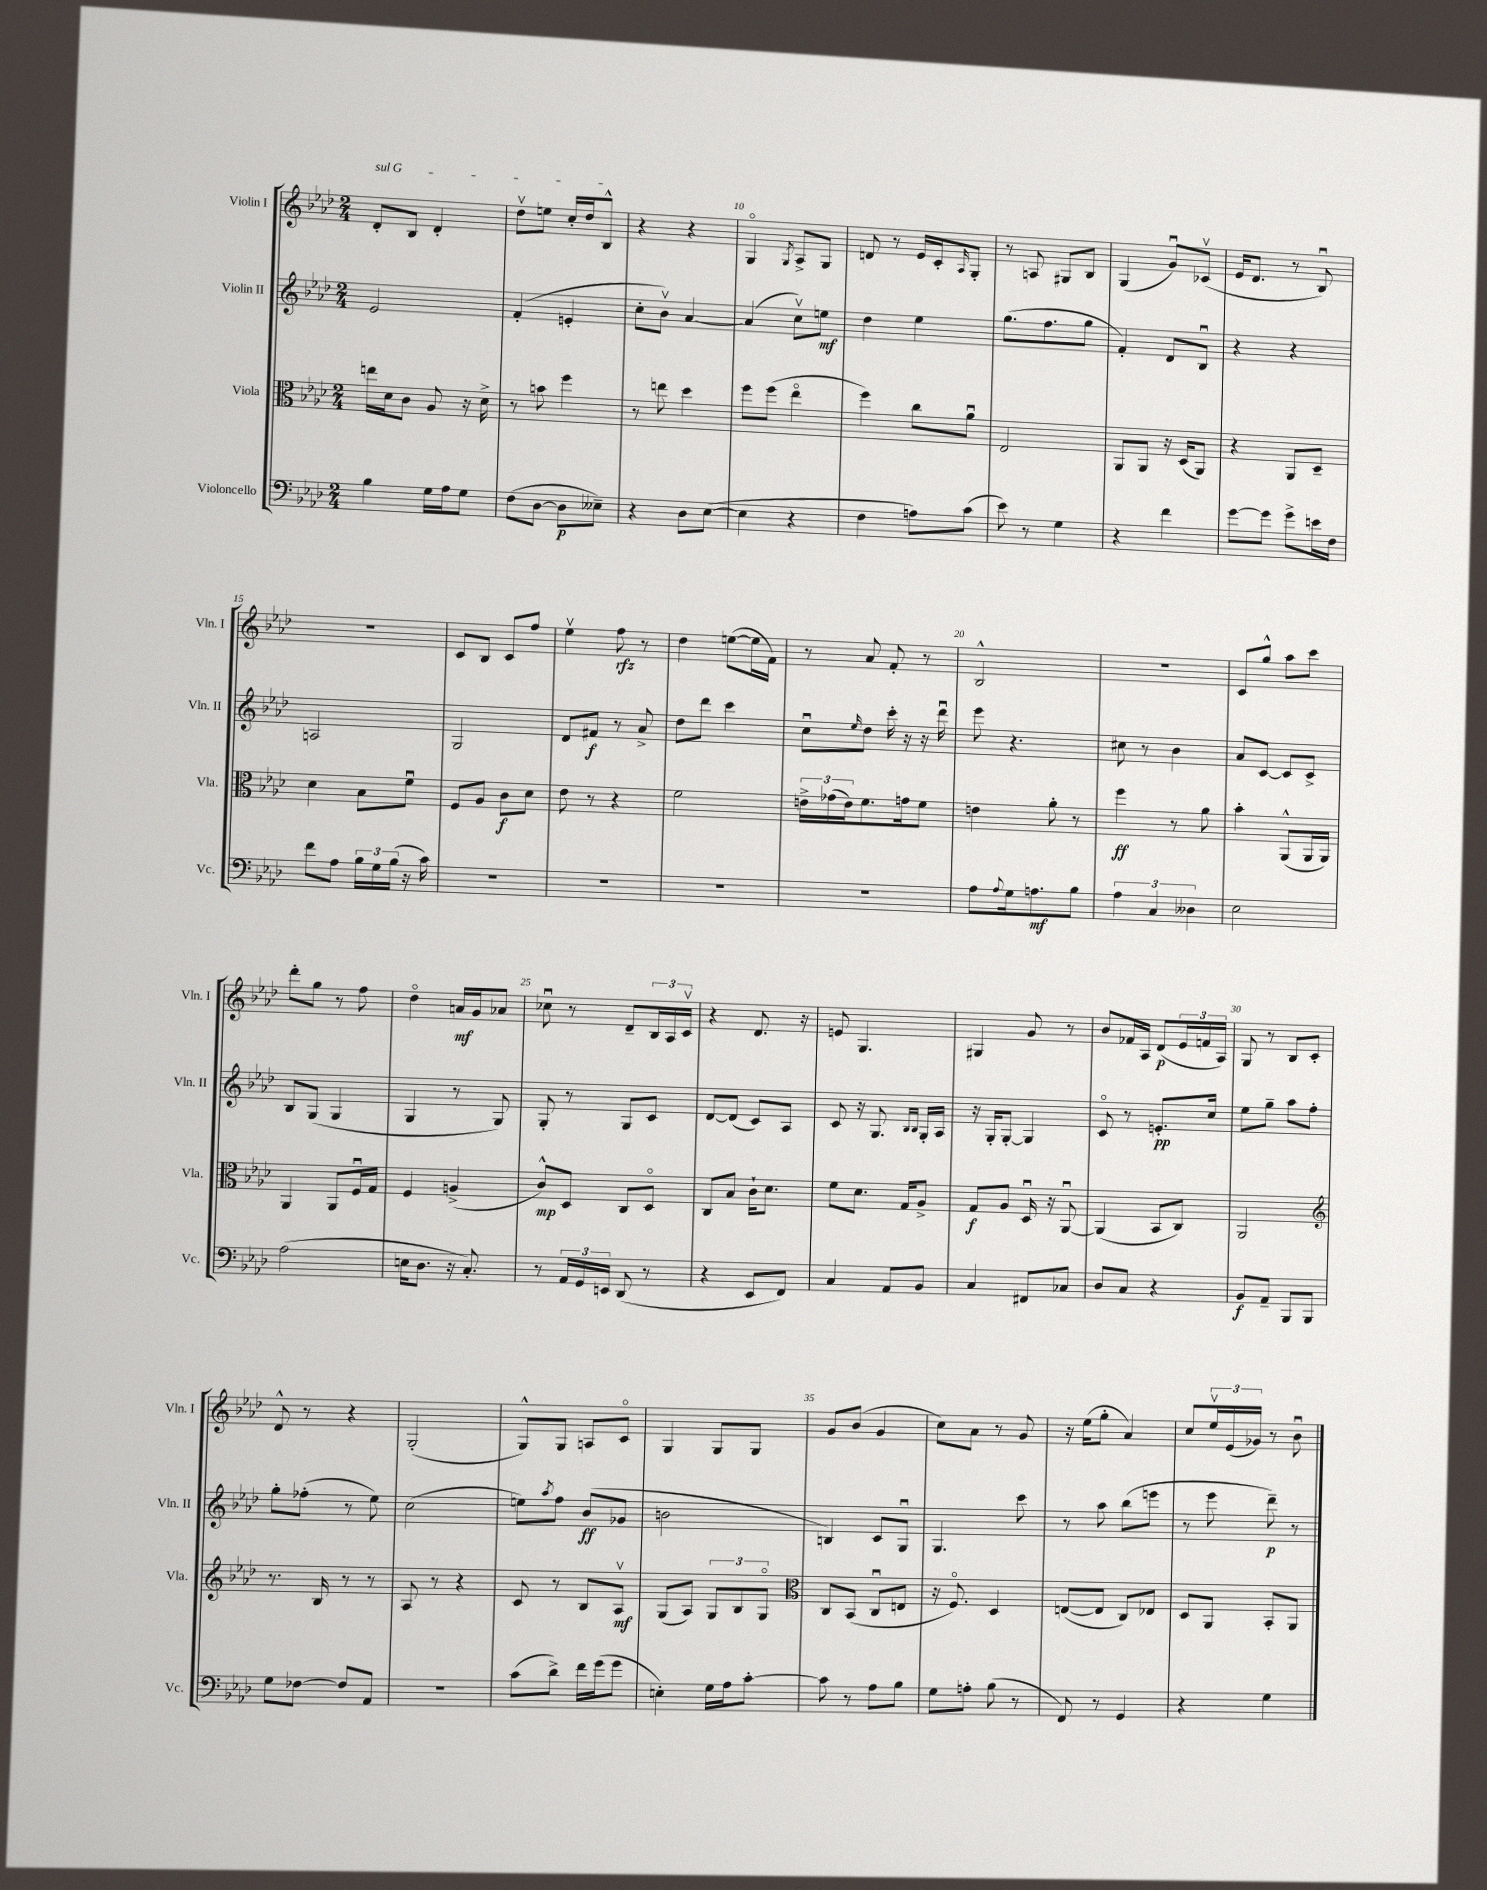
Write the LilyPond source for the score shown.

<<
\new StaffGroup <<
\new Staff = "s0" \with { instrumentName = "Violin I" shortInstrumentName = "Vln. I" } {
    \clef treble \key aes \major \numericTimeSignature \time 2/4
    \once \override TextSpanner.bound-details.left.text = \markup { \italic "sul G" } des'8-.\startTextSpan bes8 des'4-. |
    des''8\upbow e''8 c''16-. des''16 bes8-^\stopTextSpan |
    r4 r4 |
    g4\flageolet \acciaccatura { g8 } aes8-> g8 |
    d'8 r8 ees'16 c'16-. \grace { aes16 } g8-. |
    r8 a8 gis8 bes8 |
    g4( g'8\downbow) ces'8\upbow( |
    ees'16 des'8. r8 bes8\downbow) |
    r2 |
    c'8 bes8 c'8 f''8 |
    ees''4\upbow f''8\rfz r8 |
    des''4 e''8~( e''16 f'16) |
    r8 aes'8 f'8-. r8 |
    bes2-^ |
    r2 |
    c'8 g''8-^ aes''8 c'''8 |
    des'''8-. g''8 r8 f''8 |
    des''4\flageolet a'16\mf g'16 aes'8 |
    ces''8\downbow r8 des'8-- \tuplet 3/2 { bes16 aes16 c'16\upbow } |
    r4 des'8. r16 |
    e'8 g4. |
    gis4 g'8 r8 |
    bes'8 fes'16 aes16 des'8\p( \tuplet 3/2 { ees'16 f'16 aes16) } |
    g8 r8 bes8 c'8-. |
    des'8-^ r8 r4 |
    g2-.( |
    g8-^) g8 a8 c'8\flageolet |
    g4 g8 g8 |
    g'8 bes'8( g'4 |
    c''8) aes'8 r8 g'8 |
    r16 ees''16( g''8-. aes'4) |
    c''8 \tuplet 3/2 { ees''16\upbow ees'16( ges'16) } r8 bes'8\downbow \bar "|." |
}
\new Staff = "s1" \with { instrumentName = "Violin II" shortInstrumentName = "Vln. II" } {
    \clef treble \key aes \major \numericTimeSignature \time 2/4
    ees'2 |
    f'4-.( e'4-. |
    c''8-. bes'8\upbow) aes'4~ |
    aes'4( c''8\upbow) e''8\mf |
    des''4 ees''4 |
    g''8.( f''8. g''8 |
    f'4-.) des'8 bes8\downbow |
    r4 r4 |
    a2 |
    g2 |
    des'8 fis'8\f r8 aes'8-> |
    des''8 des'''8 c'''4 |
    c''8\downbow \grace { ees''16 } des''8 c'''16-. r16 r16 des'''16\downbow |
    ees'''8 r4. |
    cis''8 r8 bes'4 |
    aes'8 c'8~ c'8 c'8-> |
    bes8 g8( g4 |
    g4 r8 g8) |
    g8-. r8 g8 c'8 |
    des'8~ des'8( c'8) aes8 |
    c'8 r16 g8. \grace { bes16 bes16 } g16-. aes16 |
    r16 g16-. g8~-. g4 |
    c'8\flageolet r8 e'8.-.\pp c''16 |
    ees''8 g''8-- aes''8 f''8-. |
    g''8-. fes''8-.( r8 ees''8) |
    c''2( |
    e''8) \acciaccatura { aes''8 } f''8 bes'8\ff( ges'8 |
    b'2 |
    b4) c'8 g8\downbow |
    g4. c'''8 |
    r8 aes''8 bes''8( e'''8 |
    r8 ees'''8 des'''8--\p) r8 \bar "|." |
}
\new Staff = "s2" \with { instrumentName = "Viola" shortInstrumentName = "Vla." } {
    \clef alto \key aes \major \numericTimeSignature \time 2/4
    e''16 des'16 c'8 aes8 r16 des'16-> |
    r8 b'8 f''4 |
    r8 e''8 des''4 |
    f''8 f''8( ees''4\flageolet |
    f''4) c''8 aes'8\downbow |
    ees2 |
    aes,8 aes,8 r16 des16( aes,8) |
    r4 aes,8 des8-- |
    des'4 bes8 f'8\downbow |
    f8 aes8 c'8\f des'8 |
    ees'8 r8 r4 |
    f'2 |
    \tuplet 3/2 { e'16-> ges'16( e'16) } f'8. g'16 f'8 |
    e'4 aes'8-. r8 |
    f''4\ff r8 aes'8 |
    bes'4-. aes,8-^( aes,16 aes,16) |
    aes,4 aes,8 f16\downbow g16 |
    f4 a4->( |
    c'8-^\mp) des8 c8 des8\flageolet |
    c8 bes8 c'16-! des'8. |
    f'8 des'8. g16 aes8-> |
    g8\f aes8 des16\downbow r16 aes,8~\downbow |
    aes,4( bes,8 c8) |
    aes,2 |
    \clef treble r8. bes16 r8 r8 |
    aes8 r8 r4 |
    c'8 r8 bes8 aes8\upbow\mf |
    g8( aes8) \tuplet 3/2 { g8 bes8 g8\flageolet } |
    \clef alto c8 bes,8( c8\downbow e8 |
    r16 f8.\flageolet) des4 |
    e8~( e8 c8) ees8 |
    des8 aes,8 bes,8-. aes,8 \bar "|." |
}
\new Staff = "s3" \with { instrumentName = "Violoncello" shortInstrumentName = "Vc." } {
    \clef bass \key aes \major \numericTimeSignature \time 2/4
    bes4 g16 aes16 g8 |
    f8( des8~ des8\p eeses8--) |
    r4 des8 ees8~( |
    ees4 r4 |
    f4 a8) c'8( |
    ees'8) r8 g4 |
    r4 f'4 |
    g'8~ g'8 g'8-> e'16 f16 |
    f'8 aes8 \tuplet 3/2 { bes16 g16 bes16( } r16 c'16) |
    R2 |
    R2 |
    R2 |
    R2 |
    aes8 \appoggiatura { aes8 } g16 a8.\mf bes8 |
    \tuplet 3/2 { aes4 c4 deses4 } |
    ees2 |
    aes2( |
    e16 des8. r16 c8.-.) |
    r8 \tuplet 3/2 { aes,16 g,16 e,16 } des,8( r8 |
    r4 ees,8 f,8) |
    c4 aes,8 bes,8 |
    c4 fis,8 ces8 |
    des8 c8 r4 |
    bes,8\f aes,8-- bes,,8 bes,,8 |
    g8 fes8~ fes8 aes,8 |
    r2 |
    c'8( des'8->) f'16 g'16( g'8 |
    e4-.) g16 aes16 c'8~-. |
    c'8 r8 aes8 bes8 |
    g8 a8-. bes8( r8 |
    f,8) r8 g,4 |
    r4 g4 \bar "|." |
}
>>
>>
\layout { \context { \Score currentBarNumber = #7 \override BarNumber.break-visibility = ##(#f #t #t) barNumberVisibility = #(every-nth-bar-number-visible 5) } }
